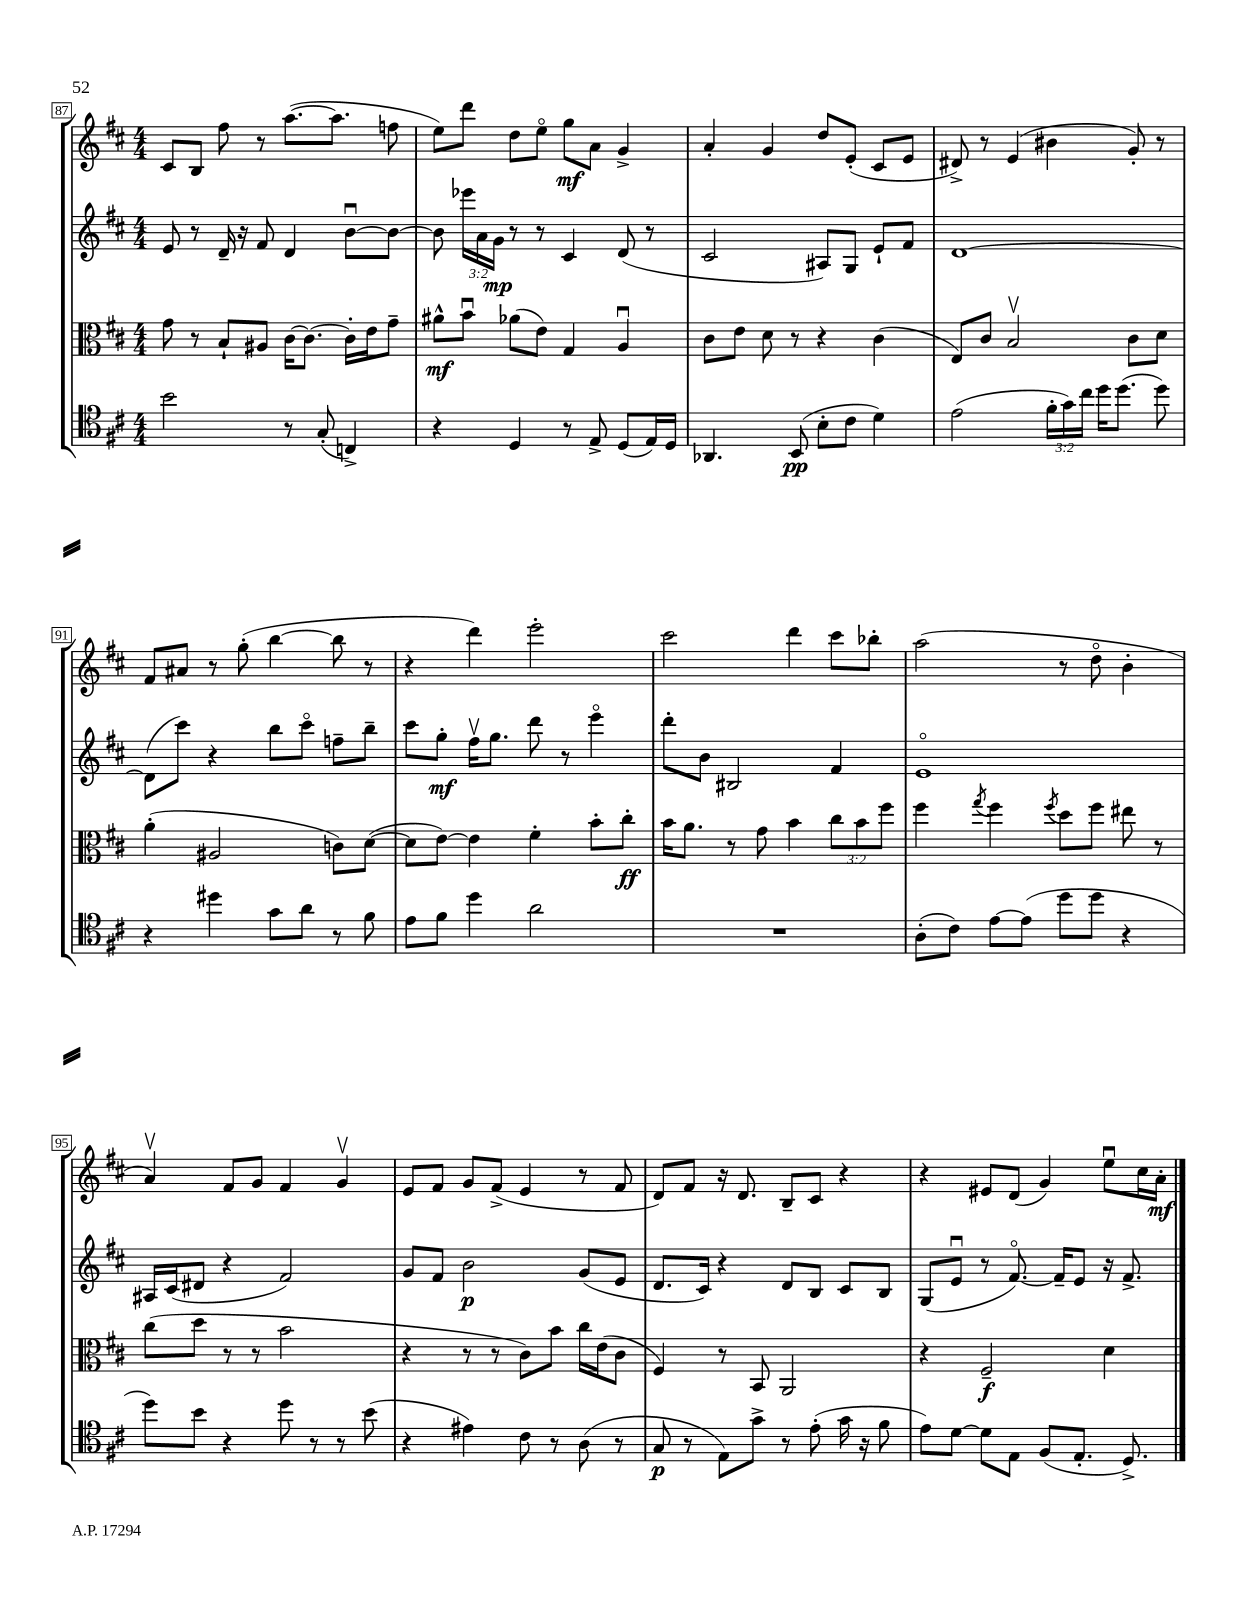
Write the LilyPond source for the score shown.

<<
\new StaffGroup <<
\new Staff = "s0" {
    \clef treble \key d \major \numericTimeSignature \time 4/4
    \autoBeamOff cis'8[ b8] fis''8 r8 a''8.[~( a''8.] f''8 |
    e''8[) d'''8] d''8[ e''8]\flageolet g''8[\mf a'8] g'4-> |
    a'4-. g'4 d''8[ e'8]-.( cis'8[ e'8] |
    dis'8->) r8 e'4( bis'4 g'8-.) r8 |
    fis'8[ ais'8] r8 g''8-.( b''4~ b''8 r8 |
    r4 d'''4) e'''2-. |
    cis'''2 d'''4 cis'''8[ bes''8]-. |
    a''2( r8 d''8\flageolet b'4-. |
    a'4\upbow) fis'8[ g'8] fis'4 g'4\upbow |
    e'8[ fis'8] g'8[ fis'8]->( e'4 r8 fis'8 |
    d'8[) fis'8] r16 d'8. b8[-- cis'8] r4 |
    r4 eis'8[ d'8]( g'4) e''8[\downbow cis''16 a'16]-.\mf \bar "|." |
}
\new Staff = "s1" {
    \clef treble \key d \major \numericTimeSignature \time 4/4 \override Staff.TupletNumber.text = #tuplet-number::calc-fraction-text
    \autoBeamOff e'8 r8 d'16-- r16 fis'8 d'4 b'8[~\downbow b'8]~ |
    b'8 \tuplet 3/2 { ees'''16[ a'16 g'16]\mp } r8 r8 cis'4 d'8( r8 |
    cis'2 ais8[) g8] e'8[-! fis'8] |
    d'1~ |
    d'8[( cis'''8]) r4 b''8[ cis'''8]\flageolet f''8[-- b''8]-- |
    cis'''8[ g''8]-.\mf fis''16[\upbow g''8.] d'''8 r8 e'''4\flageolet |
    d'''8[-. b'8] bis2 fis'4 |
    e'1\flageolet |
    ais16[ cis'16( dis'8] r4 fis'2) |
    g'8[ fis'8] b'2\p g'8[( e'8] |
    d'8.[ cis'16]) r4 d'8[ b8] cis'8[ b8] |
    g8[( e'8]\downbow r8 fis'8.~\flageolet) fis'16[-- e'8] r16 fis'8.-> \bar "|." |
}
\new Staff = "s2" {
    \clef alto \key d \major \numericTimeSignature \time 4/4 \override Staff.TupletNumber.text = #tuplet-number::calc-fraction-text
    \autoBeamOff g'8 r8 b8[-! ais8] cis'16[~ cis'8.]~ cis'16[-. e'16 g'8]-- |
    ais'8[-^\mf b'8]\downbow aes'8[( e'8]) g4 a4\downbow |
    cis'8[ e'8] d'8 r8 r4 cis'4( |
    e8[) cis'8] b2\upbow cis'8[ d'8] |
    a'4-.( ais2 c'8[) d'8]~( |
    d'8[ e'8]~) e'4 fis'4-. b'8[-. cis''8]-.\ff |
    b'16[ a'8.] r8 g'8 b'4 \tuplet 3/2 { cis''8[ b'8 fis''8] } |
    fis''4 \acciaccatura { g''8 } fis''4 \acciaccatura { fis''8 } d''8[ fis''8] eis''8 r8 |
    cis''8[( d''8] r8 r8 b'2 |
    r4 r8 r8 cis'8[) b'8] cis''16[ e'16( cis'8] |
    fis4) r8 b,8 a,2 |
    r4 fis2--\f d'4 \bar "|." |
}
\new Staff = "s3" {
    \clef tenor \key d \major \numericTimeSignature \time 4/4 \override Staff.TupletNumber.text = #tuplet-number::calc-fraction-text
    \autoBeamOff b'2 r8 g8-.( c4->) |
    r4 d4 r8 e8-> d8[( e16) d16] |
    aes,4. b,8\pp( b8[-. cis'8] d'4) |
    e'2( \tuplet 3/2 { fis'16[-. g'16) cis''16] } d''16[ d''8.]( d''8) |
    r4 dis''4 g'8[ a'8] r8 fis'8 |
    e'8[ fis'8] d''4 a'2 |
    R1 |
    a8[-.( cis'8]) e'8[~ e'8]( d''8[ d''8] r4 |
    d''8[) b'8] r4 d''8 r8 r8 b'8( |
    r4 eis'4) cis'8 r8 a8( r8 |
    g8\p r8 e8[) g'8]-> r8 e'8-.( g'16 r16 fis'8 |
    e'8[) d'8]~ d'8[ e8] fis8[( e8.]-. d8.->) \bar "|." |
}
>>
>>
\layout { \context { \Score currentBarNumber = #87 \override BarNumber.stencil = #(make-stencil-boxer 0.1 0.3 ly:text-interface::print) } }
